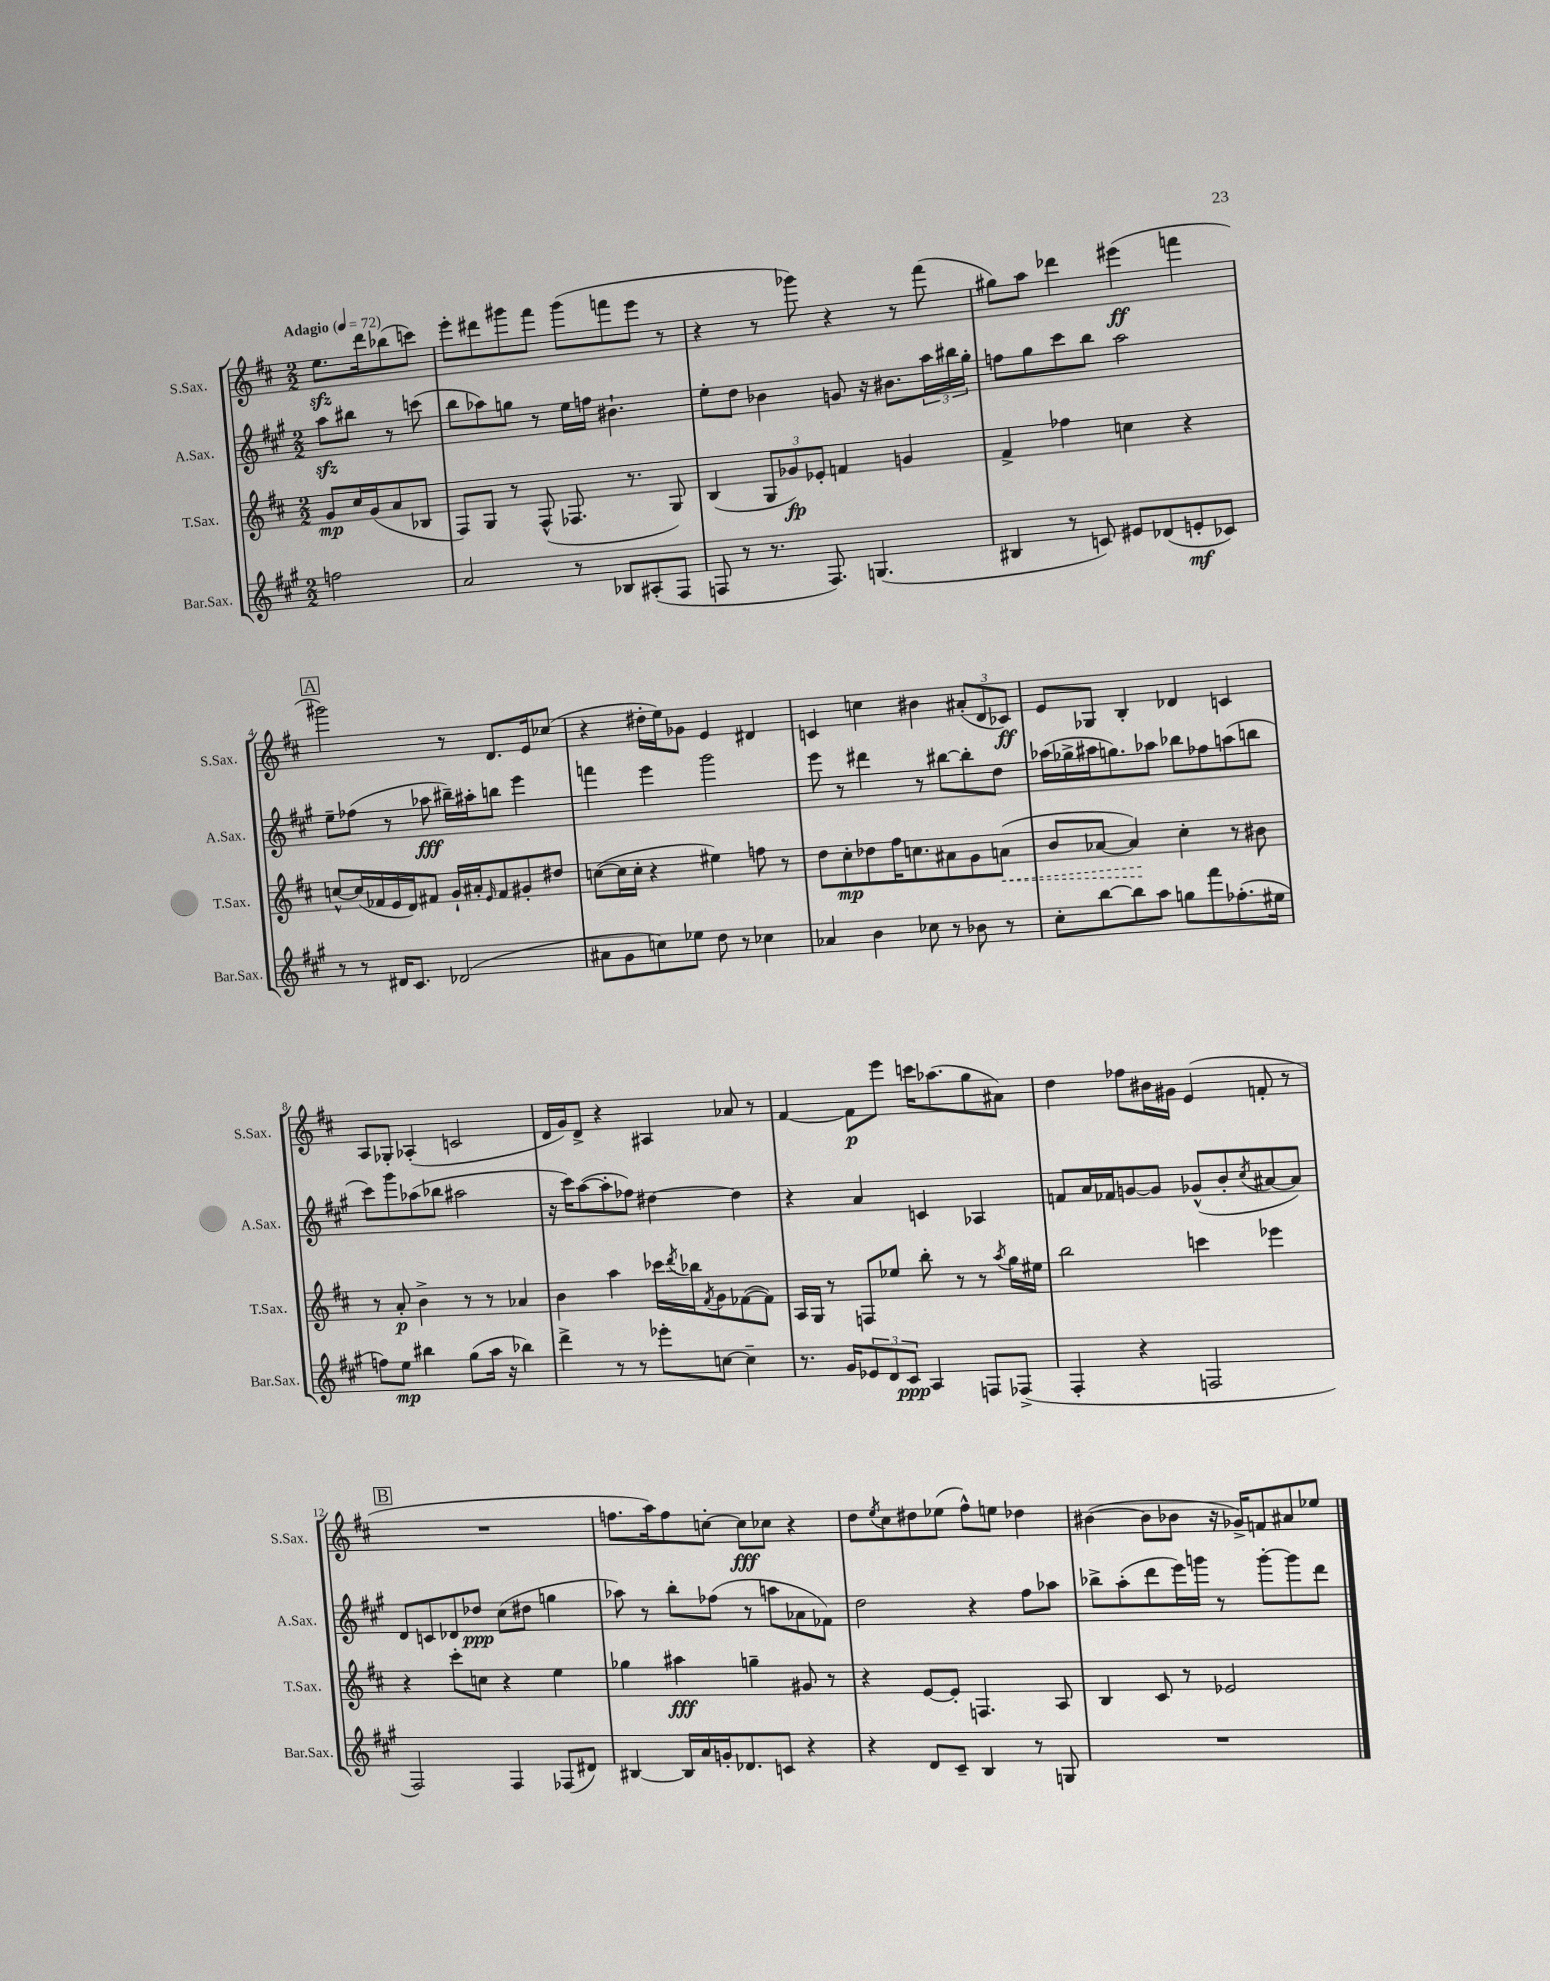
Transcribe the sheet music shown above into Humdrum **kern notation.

**kern	**kern	**kern	**kern
*staff4	*staff3	*staff2	*staff1
*clefG2	*clefG2	*clefG2	*clefG2
*k[f#c#g#]	*k[f#c#]	*k[f#c#g#]	*k[f#c#]
*M2/2	*M2/2	*M2/2	*M2/2
*MM72	*MM72	*MM72	*MM72
2ff	8g	8aa	8.ee
.	16cc#	8bb#	.
.	(16g	.	16ddd
.	8a	8r	(8bb-
.	8B-	(8ccc	8ccc)
=	=	=	=
2a	8F#)	8bb	8eee'
.	8G	8aa-)	8ddd#
.	8r	8gg	8ggg#
.	(8F#^^	8r	8fff#
8r	8.F-	16ee	(8ggg#
.	.	16ff	.
8B-	.	4.b#`	8fff
.	8.r	.	.
(8A#'	.	.	8eee
8F#	8G)	.	8r
=	=	=	=
8F	(4B	8ee'	4r
8r	.	8dd	.
8.r	12G	4b-	8r
.	12g-)	.	.
.	.	.	8ggg-)
.	12e-'	.	.
8.F)	.	.	.
.	4f	8g	4r
(4.G	.	16r	.
.	.	8.b#	.
.	4g	.	8r
.	.	24aa	(8fff#
.	.	24bb#	.
.	.	24gg#'	.
=	=	=	=
4B#	4f#^	8ff	8gg#)
.	.	8gg#	8aa
8r	4ff-	8ccc#	4ddd-
8c)	.	8bb	.
8e#	4cc	2aa	(4eee#
(8d-	.	.	.
8e'	4r	.	4fff
8c-)	.	.	.
=	=	=	=
8r	[8cc^^	8ee~	2ggg#)
8r	(16cc]	(8ff-	.
.	16f-	.	.
16d#	16e	8r	.
8.c#	16d)	.	.
.	8f#	8aa-	.
(2d-	16g`	16bb#~)	8r
.	16a#'	16aa#'	.
.	16qqe	.	.
.	8f#	8bb	8.d
.	8g#'	4eee	.
.	.	.	16e
.	8dd#	.	(8cc-
=	=	=	=
8a#	([8cc	4fff	4r
8g#	16cc]	.	.
.	16cc'	.	.
8cc)	4r	4eee	16dd#'
.	.	.	16ee)
8ee-	.	.	8g-
8dd	4ee#)	2ggg#	4e
8r	.	.	.
4cc-	8ff	.	4d#
.	8r	.	.
=	=	=	=
4a-	8dd	8eee	4c
.	8cc#'	8r	.
4b	8dd-	4ddd#	4cc
.	16ff#	.	.
.	8.cc	.	.
8cc-	.	8r	4b#
8r	8a#	[8bb#	.
8b-	8g	8bb#']	(12a#'
.	.	.	12d
8r	(8a	8dd	.
.	.	.	12c-)
=	=	=	=
8cc#'	8b	(16aa-	8e
.	.	16gg-^	.
[8bb	[8a-	16aa#	8G-
.	.	8.gg)	.
8bb]	4a-])	.	4B'
8aa	.	8aa-	.
8gg	4cc#'	8bb-	4d-
8fff#	.	8ff-	.
(8.ff-'	8r	(8aa	4c
.	8b#	8bb	.
16ee#	.	.	.
=	=	=	=
8ff)	8r	8ccc#)	8A
8ee	8a'	8ggg#	8G-'
4bb#	4b^	(8aa-	(4A-'
.	.	8bb-	.
(8gg#	8r	2aa#	2c
16aa	8r	.	.
16r	.	.	.
4bb-)	4a-	.	.
=	=	=	=
4ddd^	4b	16r	16d
.	.	16ccc#)	16g)
.	.	([8aa	8d^
8r	4aa	8aa']	4r
8r	.	8ff-)	.
8eee-'	16ccc-	[4dd#	4A#
.	8qddd	.	.
.	16bb-	.	.
.	8qf#	.	.
[8cc	8g	.	.
4cc~]	([8f-	4dd#]	8a-
.	8f-])	.	8r
=	=	=	=
8.r	16A	4r	[4f#
.	16G	.	.
.	8r	.	.
16g#	.	.	.
12e-	8F	4a	8f#]
12d	.	.	.
.	8ee-	.	8eee
12c#	.	.	.
4A	8bb'	4c	16ccc
.	.	.	(8.aa-
.	8r	.	.
8F	8r	4A-	8gg
.	8qaa	.	.
(8F-^	16gg	.	8a#)
.	16ee#	.	.
=	=	=	=
4F#'	2bb	8f	4dd
.	.	16a	.
.	.	16f-	.
4r	.	[8g	8ff-
.	.	8g]	16b#
.	.	.	16g#
2F	4ccc	(8g-^^	(4e
.	.	8b'	.
.	.	8qcc#	.
.	4eee-	[8a#	8f'
.	.	8a#])	8r
=	=	=	=
2F#)	4r	8d	1r
.	.	8c	.
.	8ccc#'	8d-	.
.	8cc	8dd-	.
4F#	4r	(8cc#	.
.	.	8dd#	.
(8F-	4ee	4gg	.
8d#)	.	.	.
=	=	=	=
[4B#	4gg-	8aa-)	8.ff
.	.	8r	.
.	.	.	16aa)
16B#]	4aa#	8bb'	8ff
16a	.	.	.
16g'	.	(8ff-	[8cc'
8.d-	.	.	.
.	4gg~	8r	8cc]
8c	.	8aa	8cc-
4r	8g#	8a-	4r
.	8r	8f-)	.
=	=	=	=
4r	4r	2dd	8dd
.	.	.	8qee
.	.	.	8cc#
8d	[8e	.	8dd#
8c#~	8e']	.	(8ee-
4B	4.F	4r	8ff#^^)
.	.	.	8ee
8r	.	8ff#	4dd-
8G	8A	8aa-	.
=	=	=	=
1r	4B	8bb-^	([4b#
.	.	(8aa'	.
.	8c#	8ddd	8b#]
.	8r	16eee)	8b-
.	.	16ggg	.
.	2e-	8r	16r
.	.	.	16g-^)
.	.	[8ggg'	8f
.	.	8ggg]	8a#
.	.	8ddd	8ee-
==	==	==	==
*-	*-	*-	*-
